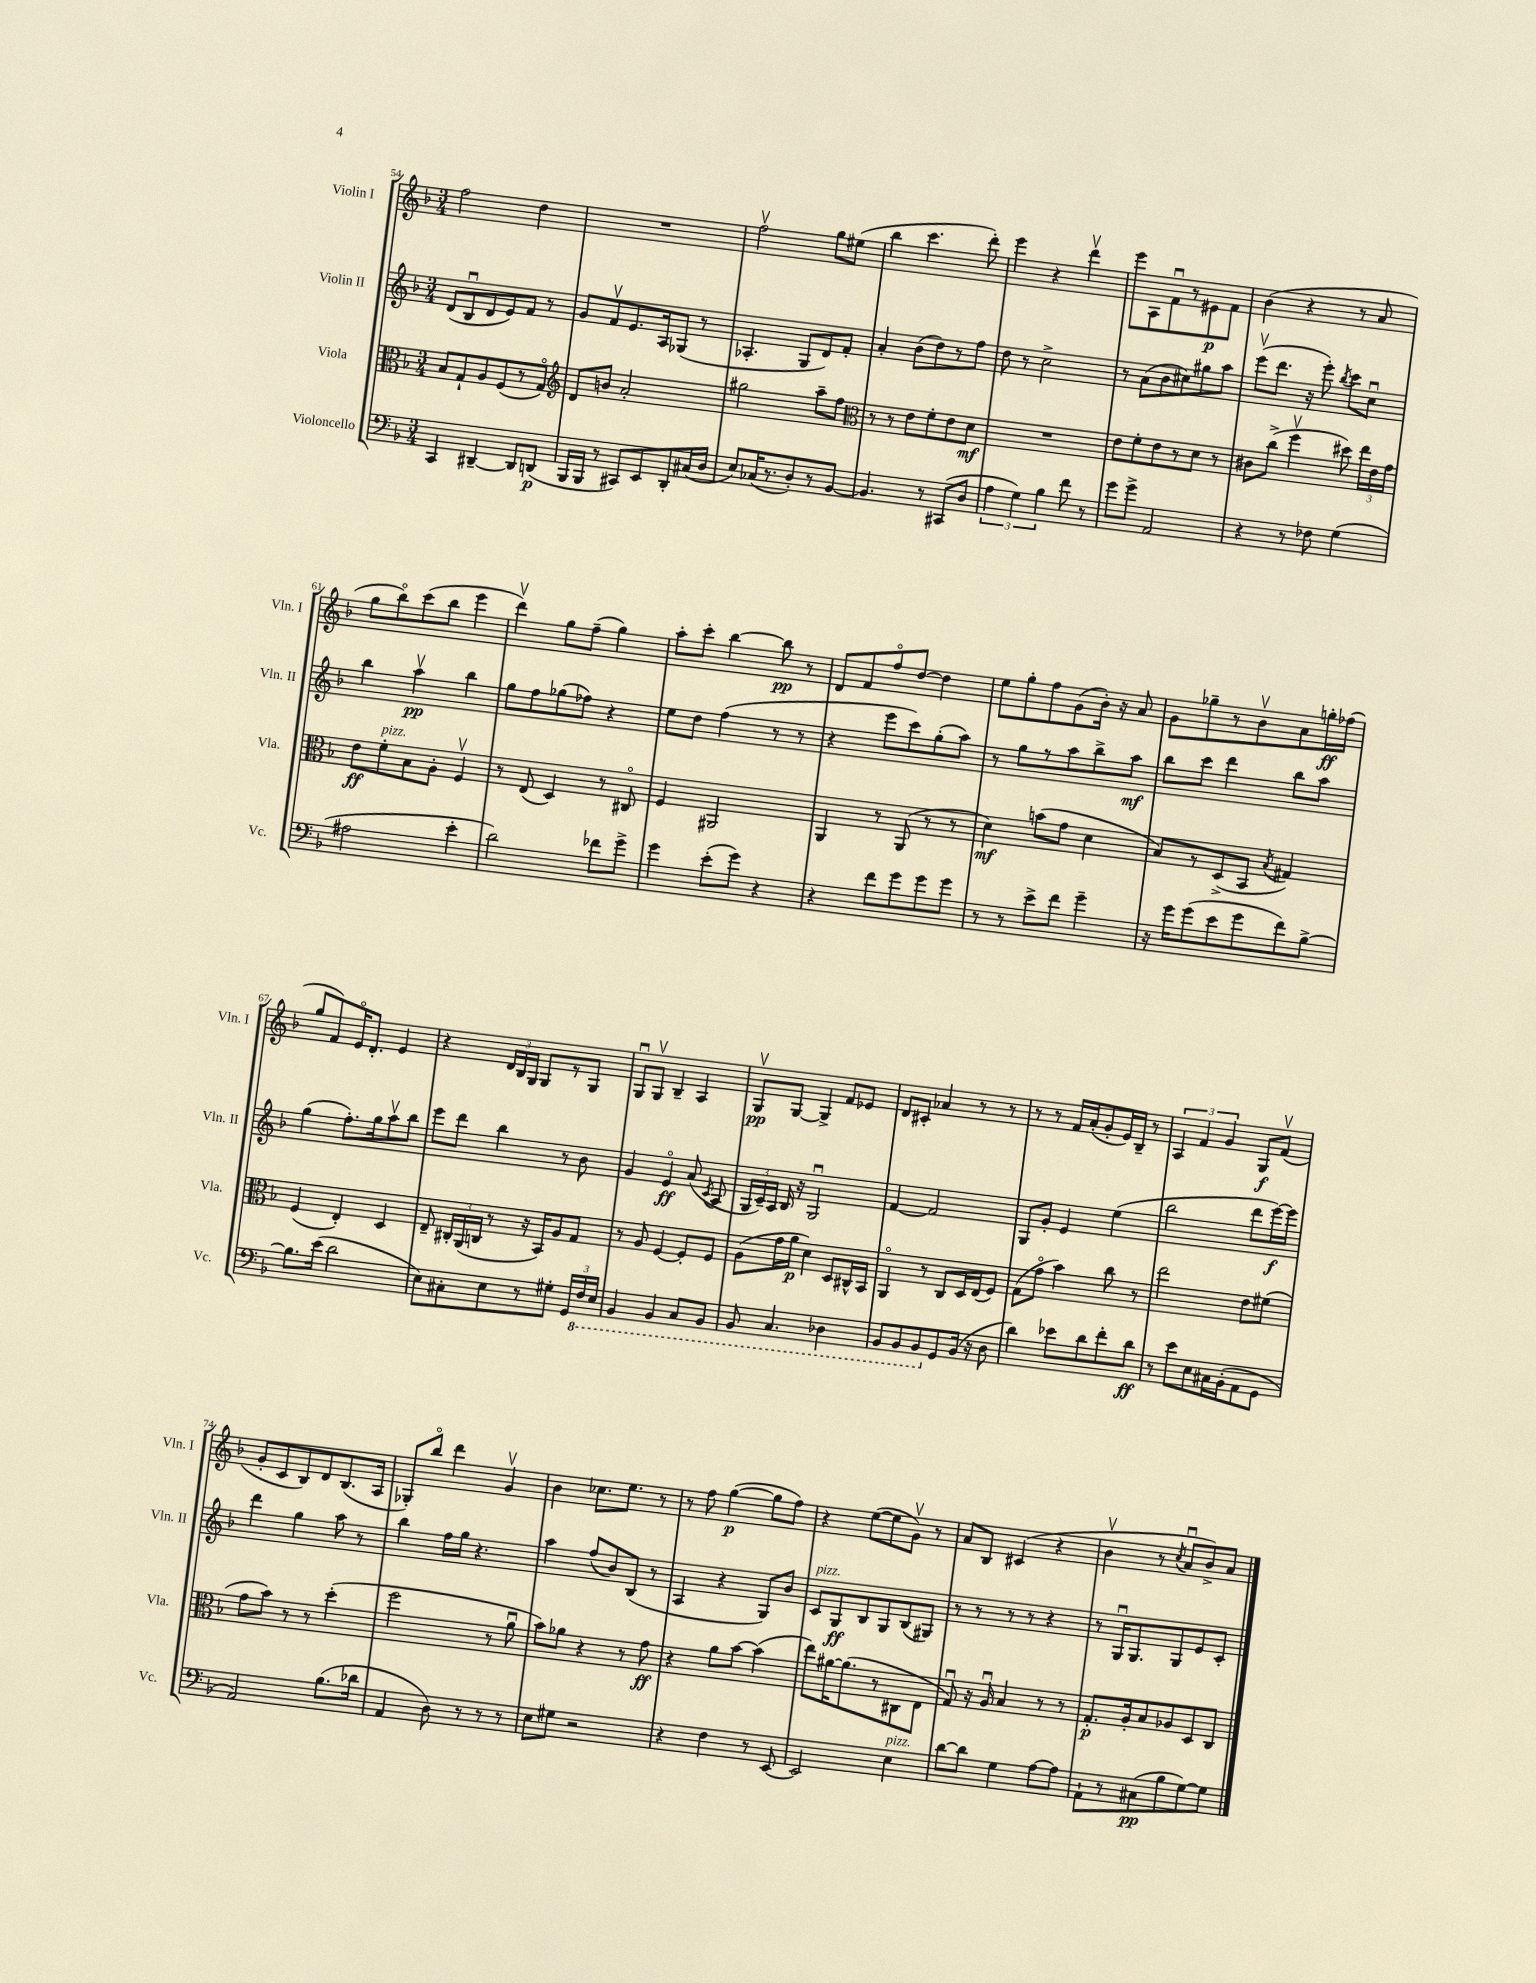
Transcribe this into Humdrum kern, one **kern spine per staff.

**kern	**kern	**kern	**kern
*staff4	*staff3	*staff2	*staff1
*clefF4	*clefC3	*clefG2	*clefG2
*k[b-]	*k[b-]	*k[b-]	*k[b-]
*M3/4	*M3/4	*M3/4	*M3/4
4CC/	8B-/L	(8d/L	2ff\
.	8G`/	8B-u/	.
[4DD#~/	8A/	8d/	.
.	(8F/	8e/)	.
8DD#/]L	8r	8f/J	4dd\
(8DD/J	8Go/J)	8r	.
=	=	=	=
*	*clefG2	*	*
16BBB-/LL	8d/L	8g/L	2.r
16BBB-/JJ	.	.	.
8r	8b/J	8fv/	.
8CC#/L)	2a'/	8.e/	.
8EE/	.	.	.
.	.	16A/k	.
8DD'/	.	(8G-/J	.
(16C#/L	.	8r	.
16D/JJ	.	.	.
=	=	=	=
8E/L)	2gg#\	4.A-'/	2ffv\
(16C-/K	.	.	.
8.r	.	.	.
8D'/)	.	8G/L	.
8r	8aa~\L	8d/)	8gg\L
[8BB-/J	8ff\J	8f'/J	(8ee#\J
=	=	=	=
*	*clefC3	*	*
4.BB-/]	8r	4a'/	4bb-\
.	8r	.	.
.	8e\L	(8b-\L	4.ccc\
8r	8f'\	8dd\)	.
(8CC#/L	8e\	8r	.
8D/J	8d\J	8ff\J	8ddd'\)
=	=	=	=
6A\	2.r	8dd\	4eee\
.	.	8r	.
6G\)	.	.	.
.	.	2cc^\	4r
6B-\	.	.	.
8f\	.	.	4dddv\
8r	.	.	.
=	=	=	=
8g\L	8e\L	8r	8eee\L
8g^\J	8f'\	(8a\L	8A\
2AA/	8e\	8b-\	8fu\
.	8r	8cc#\)	8r
.	8d\J	8gg#\	8e#\
.	8r	8aa\J	8f\J
=	=	=	=
4r	8c#\L	(8eeev\L	(4b-\
.	(8cc^\J	8.ddd\J	.
8r	4ffv\	.	4r
.	.	16r	.
8F-\	.	8eee'\)	.
.	.	8qbb-/	.
(4G\	8dd#\)	8ccc\L	8r
.	24ee\LL	8ccu\J	8a/
.	24e\	.	.
.	24g\JJ	.	.
=	=	=	=
2A#\	8e\L	4bb-\	8gg\L
.	8f'\	.	8bb-o\)
.	8B-\	4aav\	(8ccc\
.	8A'\J	.	8bb-\J
4e'\	4Fv/	4bb-\	4eee\
=	=	=	=
2d\)	8r	8gg\L	4dddv\)
.	(8E/	8ff\	.
.	4D/)	(8gg-\	8gg\L
.	.	8ff-\J)	(8ff~\J
8f-\L	8r	4r	4gg\)
8g^\J	8C#o/	.	.
=	=	=	=
4g\	4F/	8ee\L	8aa'\L
.	.	8dd\J	8ccc'\J
(8e'\L	2AA#/	(4ff\	[4bb-\
8g\J)	.	.	.
4r	.	8r	8bb-\]
.	.	8r	8r
=	=	=	=
4r	4AA/	4r	8d/L
.	.	.	8f/
8f\L	8r	8eee\L	8ffo/
8g\	(8AA/	8ccc\)	[8dd/J
8g\	8r	(8gg'\	4dd\]
8g\J	8r	8aa\J)	.
=	=	=	=
8r	4d\)	8r	8ee\L
8r	.	8gg\L	8gg'\
8e^\L	(8b\L	8r	8ff\
8f\J	8g\J	8aa\	(8g\
4g~\	4d\	8bb-^\	16b-'\Jk)
.	.	.	16r
.	.	8aa\J	8a/
=	=	=	=
16r	8B-/L)	8bb-\L	8g\L
16g\LK	.	.	.
(8g\	8r	8ccc\J	8gg-~\
8e\	(8D^/	4ddd\	8r
8g\	8BB-/J	.	8b-v\
.	8qB-/	.	.
8f\)	4G#/)	8bb-\L	8a\
[8B-^\J	.	8aa\J	16gg'\L
.	.	.	(16ff-\JJ
=	=	=	=
8.B-\]L	(4F/	(4gg\	8gg/L
.	.	.	8f/)
(16e\Jk	.	.	.
2d\	4E'/)	8.ff'\L)	16eo/K
.	.	.	8.d'/J
.	.	16gg\k	.
.	4D/	8aav\	4e/
.	.	8bb-\J	.
=	=	=	=
8E\L)	8E~/	8eee\L	4r
8C#'\	24C#'/LL	8ddd\J	.
.	(24AA/	.	.
.	24C/JJ	.	.
8E\	8r	4bb-\	24d/LL
.	.	.	24B-/
.	.	.	24G/JJ
8r	16r	.	8G/L
.	16BB-/LK)	.	.
8G#'\J	8A/	8r	8r
24GG/LL	8G/J	8b-\	8G/J
24FF/	.	.	.
24EE/JJ	.	.	.
=	=	=	=
4BBB-/	8r	4g/	8Gu/L
.	8A/	.	8Gv/J
4BBB-/	[4F/	4eo/	4B-~/
8CC/L	8F'/]L	(8a/	4A/
.	.	8qc/	.
8BBB-/J	8F/J	8A/	.
=	=	=	=
8BBB-/	(8A\L	24G/LL	8Gv/L
.	.	24c~/)	.
.	.	24A/JJ	.
4.CC/	16g\L	16B-/	[8G/J
.	16a\JJ	16r	.
.	4d\)	2Gu/	4G^/]
4DD-\	8D/L	.	8f/L
.	16C#^^/L	.	8e-/J
.	16BB-/JJ	.	.
=	=	=	=
8BBB-/L	4AAo/	[4f/	8d/L
8BBB-/	.	.	8c#'/J
8BBB-/	8r	2f/]	4a-/
8GG/	8C/L	.	.
(16BB-/Jk	16D/L	.	8r
16r	(16E/J	.	.
8D\	8F/J)	.	8r
=	=	=	=
4d\)	(8G\L	8G/L	8r
.	8go\J	8g'/J	8r
8e-\L	4b-\)	4e/	16f/LL
.	.	.	(16a'/J
8d\	.	.	8g'/
8f'\	8cc\	(4ee\	16e/L)
.	.	.	16B-~/JJ
8d\J	8r	.	8r
=	=	=	=
8r	2ee\	2bb-\	6A/
8e\L	.	.	.
.	.	.	6f/
8E\	.	.	.
.	.	.	6g/
16C#\L	.	.	.
(16BB-'\J	.	.	.
8AA\	8e\L	8ddd\L	8G/L
8GG\J	(8f#\J	[16eee\L)	(8fv/J
.	.	16eee\]JJ	.
=	=	=	=
2AA/)	8g\L	4ddd\	8g'/L
.	8b-\J)	.	8c/
.	8r	4gg\	8B-/)
.	8r	.	8d/
(8.B-\L	(4dd'\	8aa\	(8.B-/
.	.	8r	.
16d-\Jk	.	.	16A/Jk
=	=	=	=
4AA/	2ff\	4bb-\	8G-'/L)
.	.	.	8bb-o/J
8D\)	.	16ff\LL	4ddd\
.	.	16gg\JJ	.
8r	.	4.r	.
8r	8r	.	4gv/
8r	8au\	.	.
=	=	=	=
8E\L	8b-\L)	4aa\	4b-\
8G#\J	8a-\J	.	.
2r	4r	(8ff/L	8.cc-\L
.	.	8b-/)	.
.	.	.	8.ee\J
.	8r	(8B-/J	.
.	8g\	8r	8r
=	=	=	=
4r	4r	4A/	8r
.	.	.	8ff\
4F\	8a\L	4r	([4gg\
.	[8b-\J	.	.
8r	(4b-\]	8G/L)	8gg\]L
[8EE/	.	8b-/J	8ff\J)
=	=	=	=
2EE/]	8ee\L)	8c/L	4r
.	[16a#\K	8G/	.
.	(8.a#\]	.	.
.	.	8B-/	([8ee\L
.	8r	8G/	8ee\]
4E\	8C#\	(8B-/	8gv\J)
.	8E\J	8G#/J)	8r
=	=	=	=
[8d\L	8Gu/)	8r	8a/L
8d\]J	16r	8r	8B-/J
.	16Au/	.	.
4G\	4B-/	8r	(4c#/
.	.	8r	.
[8A\L	8r	4r	4r
8A\]J	8r	.	.
=	=	=	=
8AA`\L	8.G'/L	8r	4b-v\
8r	.	16Gu/LK	.
.	16A'/k	8.G/	.
(8C#\	8B-/	.	8r
.	.	.	8qcc/
8B-\	8A-/	8G/	8au/L
[8G\)	8D/	8e/	8b-^/)
8G\]J	8C/J	8c'/J	8a/J
==	==	==	==
*-	*-	*-	*-
